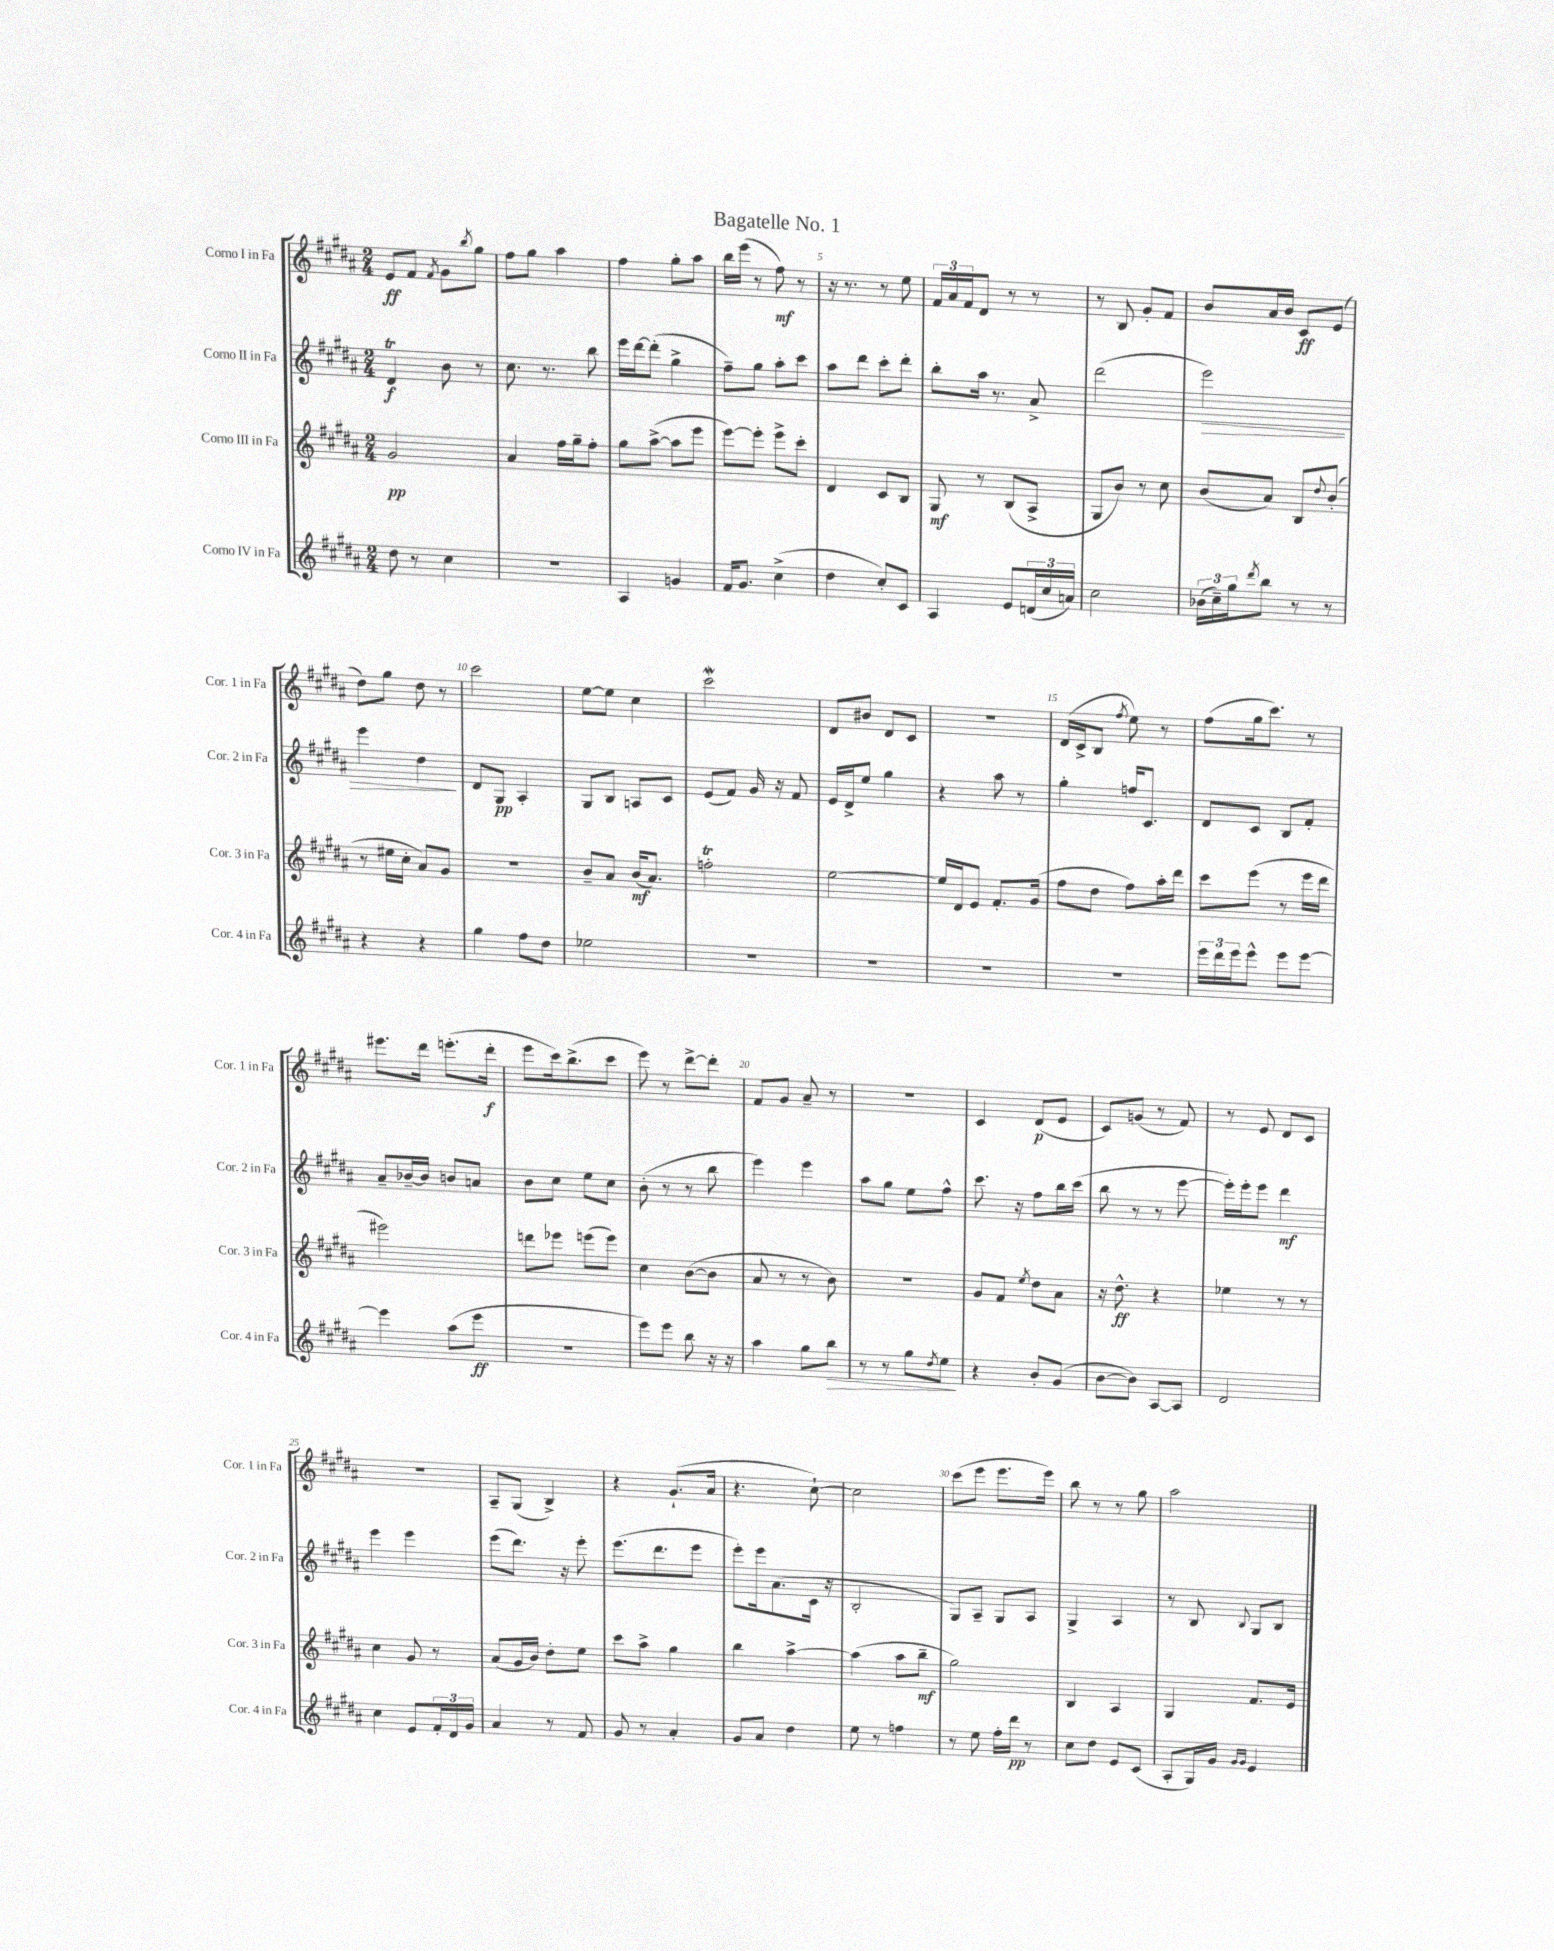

**kern	**kern	**kern	**kern
*staff4	*staff3	*staff2	*staff1
*clefG2	*clefG2	*clefG2	*clefG2
*k[f#c#g#d#a#]	*k[f#c#g#d#a#]	*k[f#c#g#d#a#]	*k[f#c#g#d#a#]
*M2/4	*M2/4	*M2/4	*M2/4
8dd#	2g#	4d#	8e
8r	.	.	8f#
.	.	.	8qf#
4cc#	.	8b	8g#
.	.	.	8qbb
.	.	8r	8gg#
=	=	=	=
2r	4a#	8.cc#	8ff#
.	.	.	8gg#
.	.	8.r	.
.	16ff#	.	4aa#
.	16gg#~	.	.
.	8ff#'	8bb	.
=	=	=	=
4A#	8gg#	16eee	4ff#
.	.	[16ddd#	.
.	([8aa#^	(8ddd#']	.
4g	8aa#]	4gg#^	8gg#'
.	8eee	.	8aa#
=	=	=	=
16f#	[8eee)	8ff#~)	16bb
8.g#	.	.	(16eee
.	8eee']	8gg#	8r
(4cc#^	8eee^	8aa#'	8ff#)
.	8ccc#'	8ccc#	8r
=	=	=	=
4dd#	4d#	8aa#	16r
.	.	.	8.r
.	.	8ddd#	.
8cc#')	8c#	8ccc#'	8r
8c#	8B	8ddd#'	8ee
=	=	=	=
4A#	8G#	8bb'	24f#
.	.	.	24a#
.	.	.	24f#
.	8r	16aa#	8d#
.	.	8.r	.
8e	(8B	.	8r
(24d	8A#^	8a#^	8r
24cc#	.	.	.
24a)	.	.	.
=	=	=	=
2cc#	8G#	(2ddd#	8r
.	8b)	.	8B
.	8r	.	8g#'
.	8cc#	.	8f#
=	=	=	=
(24b-	(8b	2eee)	8b
24cc#~)	.	.	.
24gg#	.	.	.
8qddd#	.	.	.
8bb	8a#)	.	16a#
.	.	.	16b
8r	8B	.	8c#
.	8qqdd#	.	.
8r	(8b'	.	(8e
=	=	=	=
4r	8r	4eee	8dd#)
.	16ee#	.	8gg#
.	16cc#'	.	.
4r	8a#)	4dd#	8dd#
.	8g#	.	8r
=	=	=	=
4gg#	2r	8d#	2ccc#
.	.	8G#	.
8ff#	.	4A#'	.
8dd#	.	.	.
=	=	=	=
2ee-	8b~	8G#	[8ee
.	8a#	8B	8ee]
.	(16b	8A	4cc#
.	8.a#)	.	.
.	.	8c#	.
=	=	=	=
2r	2ff'	(8e	2ccc#
.	.	8f#)	.
.	.	16g#	.
.	.	16r	.
.	.	8f#	.
=	=	=	=
2r	[2ee	16e	8d#
.	.	16d#^	.
.	.	8ee	8b#
.	.	4gg#	8d#
.	.	.	8c#
=	=	=	=
2r	16ee]	4r	2r
.	16d#	.	.
.	8e	.	.
.	8.f#'	8aa#	.
.	.	8r	.
.	(16g#	.	.
=	=	=	=
2r	8ff#	4gg#'	(16d#
.	.	.	16c#^
.	8dd#	.	8B
.	.	.	8qff#
.	8ff#)	16ff	8ee)
.	.	8.c#	.
.	16aa#'	.	8r
.	16ddd#	.	.
=	=	=	=
24eee	8ccc#	8d#	(8ff#
24ddd#	.	.	.
24eee	.	.	.
8eee^^	(8eee	8c#	16gg#
.	.	.	8.ccc#)
8eee	8r	8B	.
[8eee	16eee	8f#'	8r
.	16ddd#	.	.
=	=	=	=
4eee]	2eee#)	8a#~	8.eee#
.	.	[16b-~	.
.	.	16b-]	16ddd#
(8aa#	.	8b	(8.eee'
8eee	.	8a	.
.	.	.	16ddd#'
=	=	=	=
2r	8ddd	8b	8eee
.	8eee-	8cc#	16ccc#)
.	.	.	(8.bb^
.	(8eee	8ee	.
.	8eee)	8cc#	8ccc#
=	=	=	=
8eee)	4cc#	(8b'	8eee)
8eee	.	8r	8r
8bb	([8b	8r	[8ddd#^
16r	8b]	8bb	8ddd#']
16r	.	.	.
=	=	=	=
4aa#	8a#	4eee)	8f#
.	8r	.	8g#
8gg#	8r	4eee	8a#~
8bb	8b)	.	8r
=	=	=	=
8r	2r	8aa#	2r
8r	.	8gg#	.
8gg#	.	8ee	.
8qdd#	.	.	.
8ee	.	8ff#^^	.
=	=	=	=
4r	8g#	8.ccc#	4c#
.	8f#	.	.
.	.	16r	.
.	8qee	.	.
8b'	8dd#	8ff#	(8d#
(8g#	8a#	16bb	8e
.	.	(16ccc#	.
=	=	=	=
[8b	16r	8bb	8c#)
.	8.dd#^^	.	.
8b])	.	8r	(8g
[8A#	4r	8r	8r
8A#]	.	[8eee	8f#)
=	=	=	=
2d#	4ee-	16eee'])	8r
.	.	16eee'	.
.	.	8eee	8e
.	8r	4ddd#	8d#
.	8r	.	8c#
=	=	=	=
4cc#	4cc#	4eee	2r
8e	8g#	4eee	.
24f#'	8r	.	.
24d#	.	.	.
24g#	.	.	.
=	=	=	=
4a#	(8a#	(8eee	8A#~
.	16g#	8.ddd#)	(8G#
.	16b)	.	.
8r	8dd#'	.	4B^)
.	.	16r	.
8f#	8ee	8eee'	.
=	=	=	=
8g#	8ccc#	(8.eee	4r
8r	8aa#^	.	.
.	.	8.ddd#	.
4a#'	4gg#	.	(8.g#`
.	.	8eee	.
.	.	.	16a#
=	=	=	=
8g#	4bb	8eee')	4.r
8a#	.	16eee	.
.	.	(8.a#	.
4dd#	[4aa#^	.	.
.	.	16c#	[8cc#`)
.	.	16r	.
=	=	=	=
8ee	(4aa#]	2B'	2cc#]
8r	.	.	.
4ff	8aa#	.	.
.	8bb~	.	.
=	=	=	=
8r	2gg#)	8G#)	(8ccc#
8ee	.	8A#~	8eee
16ff#'	.	8G#	8.eee
16ddd#	.	.	.
8r	.	8A#	.
.	.	.	16eee)
=	=	=	=
8cc#	4B	4G#^	8bb
8dd#	.	.	8r
8e	4A#	4A#	8r
(8c#	.	.	8gg#
=	=	=	=
8A#'	4G#	8r	2aa#
16G#)	.	8B	.
16g#	.	.	.
16qqg#	.	.	.
16qqg#	.	8qqB	.
4e	8.f#	8G#	.
.	.	8B	.
.	16e	.	.
==	==	==	==
*-	*-	*-	*-
